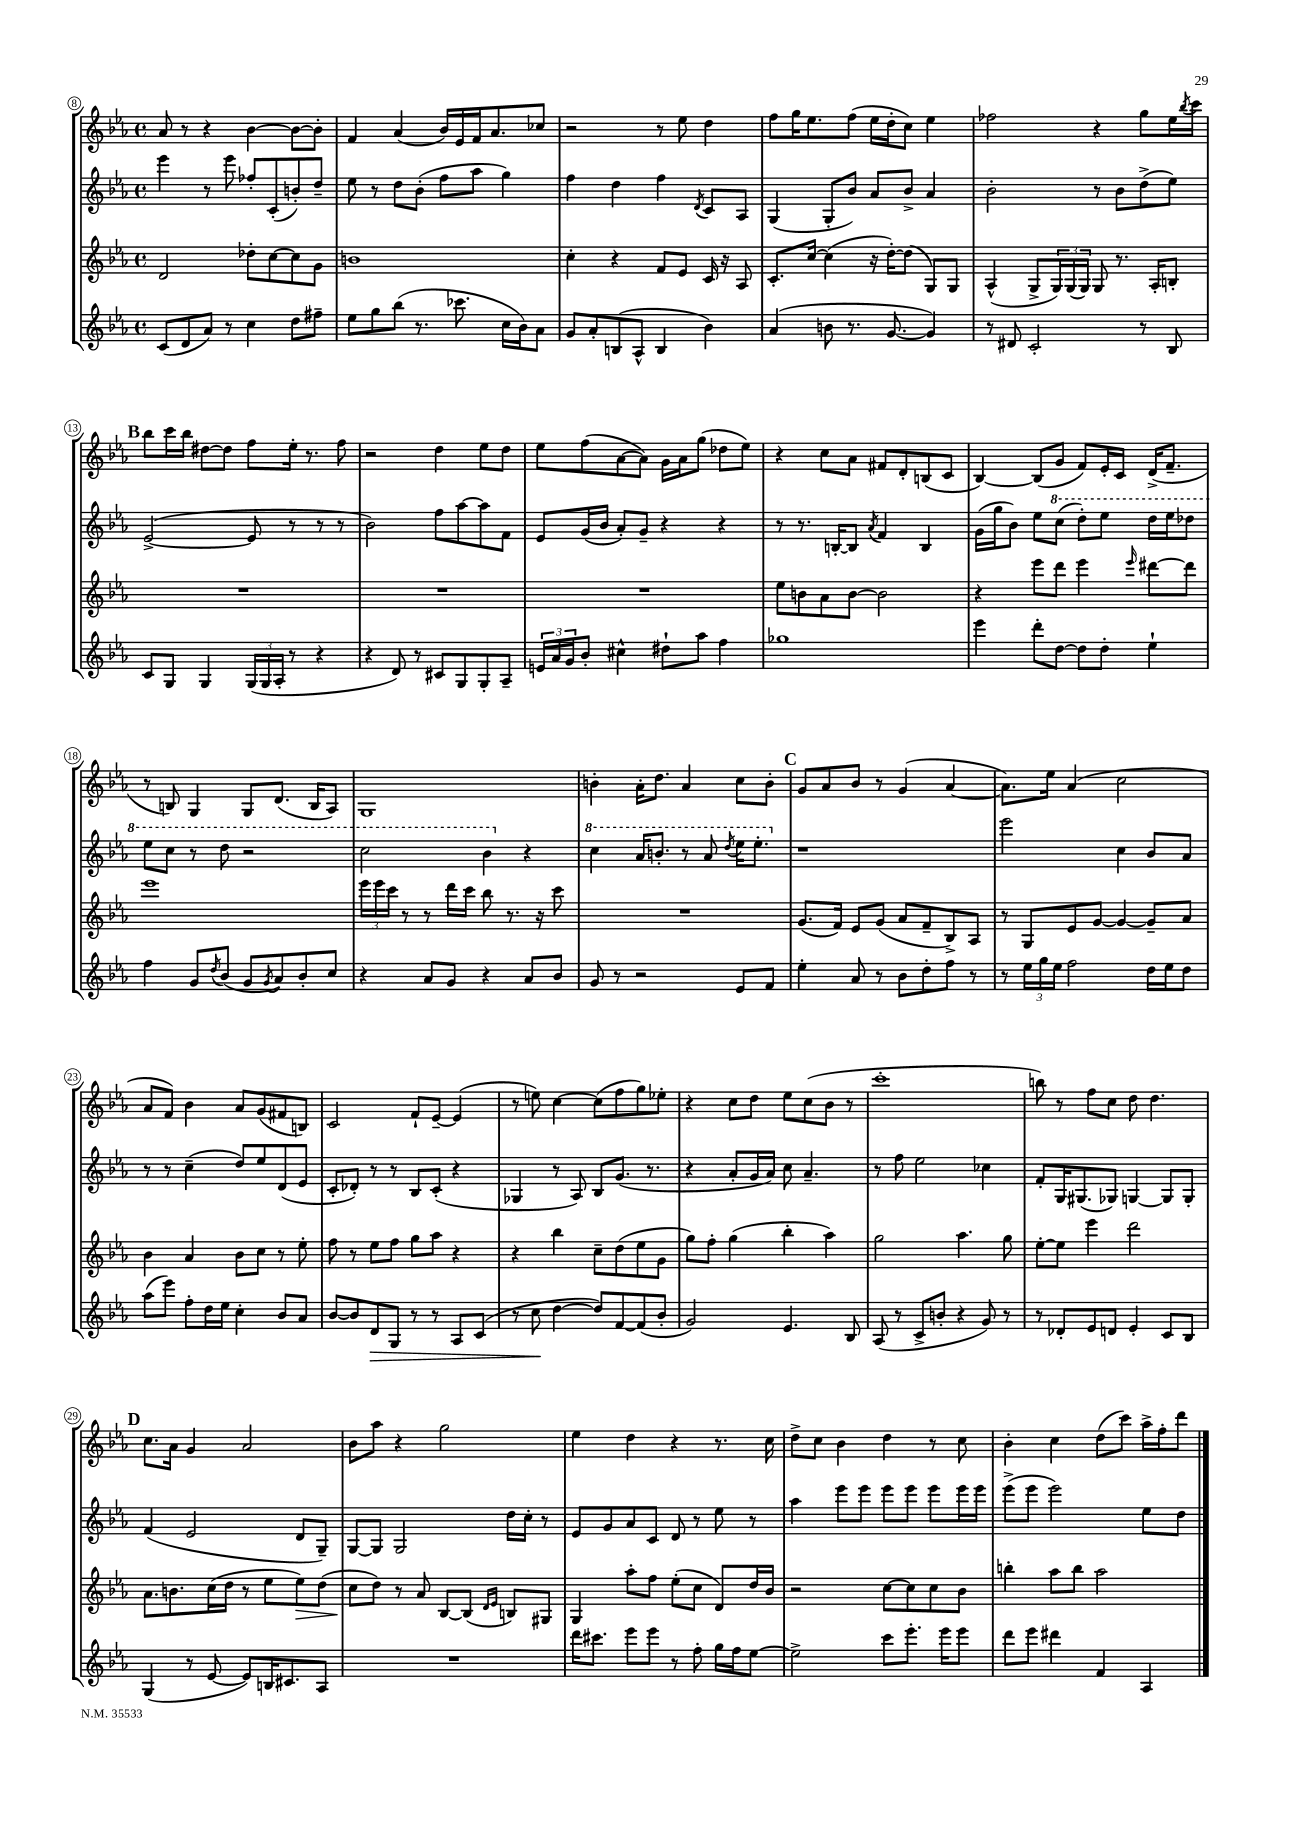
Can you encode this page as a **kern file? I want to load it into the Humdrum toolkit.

**kern	**kern	**kern	**kern
*staff4	*staff3	*staff2	*staff1
*clefG2	*clefG2	*clefG2	*clefG2
*k[b-e-a-]	*k[b-e-a-]	*k[b-e-a-]	*k[b-e-a-]
*M4/4	*M4/4	*M4/4	*M4/4
*met(c)	*met(c)	*met(c)	*met(c)
(8c	2d	4eee-	8a-
8d	.	.	8r
8a-)	.	8r	4r
8r	.	8eee-	.
4cc	8dd-'	8ff-'	[4b-
.	[8cc	(8c'	.
8dd	8cc]	8b')	8b-_
8ff#~	8g	8dd~	8b-']
=	=	=	=
8ee-	1b	8ee-	4f
8gg	.	8r	.
(8bb-	.	8dd	(4a-
8.r	.	(8b-'	.
.	.	8ff	16b-)
8.ccc-	.	.	16e-
.	.	8aa-	16f
.	.	.	8.a-
16cc	.	4gg)	.
16b-)	.	.	.
8a-	.	.	8cc-
=	=	=	=
8g	4cc'	4ff	2r
8a-'	.	.	.
(8B	4r	4dd	.
8A-^^	.	.	.
4B	8f	4ff	8r
.	8e-	.	8ee-
.	.	8qd	.
4b-)	16c	8c	4dd
.	16r	.	.
.	8A-	8A-	.
=	=	=	=
(4a-	8.c'	(4G	8ff
.	.	.	16gg
.	[16cc	.	8.ee-
8b	(4cc]	8G'	.
8.r	.	8b-)	(8ff
.	16r	8a-	16ee-
[8.g	[16dd')	.	16dd'
.	(8dd]	8b-^	8cc)
4g])	8G)	4a-	4ee-
.	8G	.	.
=	=	=	=
8r	(4A-^^	2b-'	2ff-
8d#	.	.	.
2c'	8G^	.	.
.	24G)	.	.
.	(24G	.	.
.	24G)	.	.
.	8G	8r	4r
.	8.r	8b-	.
8r	.	(8dd^	8gg
.	16A-'	.	.
8B-	8B'	8ee-)	16ee-
.	.	.	8qbb-
.	.	.	16ccc
=	=	=	=
8c	1r	([2e-^	8bb-
8G	.	.	16ccc
.	.	.	16bb-
4G	.	.	[8dd#
.	.	.	8dd#]
(24G	.	8e-]	8ff
24G	.	.	.
24A-'	.	.	.
8r	.	8r	16ee-'
.	.	.	8.r
4r	.	8r	.
.	.	8r	8ff
=	=	=	=
4r	1r	2b-)	2r
8d)	.	.	.
8r	.	.	.
8c#	.	8ff	4dd
8G	.	[8aa-	.
8G'	.	8aa-]	8ee-
8A-~	.	8f	8dd
=	=	=	=
24e	1r	8e-	8ee-
24a-	.	.	.
24g	.	.	.
8b-'	.	(16g	(8ff
.	.	16b-	.
4cc#^^	.	8a-')	[8a-
.	.	8g~	8a-])
8dd#`	.	4r	16g
.	.	.	16a-
8aa-	.	.	(8gg
4ff	.	4r	8dd-
.	.	.	8ee-)
=	=	=	=
1gg-	8ee-	8r	4r
.	8b	8.r	.
.	8a-	.	8cc
.	.	[16B'	.
.	[8b	8B]	8a-
.	.	8qa-	.
.	2b]	4f	8f#
.	.	.	8d'
.	.	4B	(8B
.	.	.	8c
=	=	=	=
4eee-	4r	(16g	[4B-)
.	.	16gg	.
.	.	8b-)	.
8ddd'	8eee-	8ee-	(8B-]
[8dd	8ddd	(8ccc	8g
8dd]	4eee-	8ddd')	8f)
8dd'	.	8eee-	16e-'
.	.	.	16c
.	16qqeee-	.	.
4ee-`	[8ddd#	16ddd	(16d^
.	.	16eee-	8.f~
.	8ddd#]	8ddd-	.
=	=	=	=
4ff	1eee-	8eee-	8r
.	.	8ccc	8B)
8g	.	8r	4G
8qdd	.	.	.
(8b-	.	8ddd	.
8g	.	2r	8G
8qg	.	.	.
8a-)	.	.	(8.d
8b-'	.	.	.
.	.	.	16B
8cc	.	.	8A-)
=	=	=	=
4r	24eee-	2ccc	1G
.	24eee-	.	.
.	24ccc	.	.
.	8r	.	.
8a-	8r	.	.
8g	16ddd	.	.
.	16ccc	.	.
4r	8bb-	4bb-	.
.	8.r	.	.
8a-	.	4r	.
.	16r	.	.
8b-	8ccc	.	.
=	=	=	=
8g	1r	4ccc	4b'
8r	.	.	.
2r	.	16aa-	16a-'
.	.	8.bb'	8.dd
.	.	8r	4a-
.	.	8aa-	.
.	.	8qddd	.
8e-	.	16eee-	8cc
.	.	8.eee-'	.
8f	.	.	8b'
=	=	=	=
4ee-'	(8.g	1r	8g
.	.	.	8a-
.	16f)	.	.
8a-	8e-	.	8b-
8r	(8g	.	8r
8b-	8a-	.	(4g
8dd'	8f~	.	.
8ff	8B-^)	.	[4a-
8r	8A-	.	.
=	=	=	=
8r	8r	2eee-	8.a-])
24ee-	8G	.	.
24gg	.	.	.
.	.	.	16ee-
24ee-	.	.	.
2ff	8e-	.	(4a-
.	[8g	.	.
.	4g_	4cc	2cc
16dd	8g~]	8b-	.
16ee-	.	.	.
8dd	8a-	8a-	.
=	=	=	=
(8aa-	4b-	8r	8a-
8eee-)	.	8r	8f)
8ff'	4a-	(4cc~	4b-
16dd	.	.	.
16ee-	.	.	.
4cc'	8b-	8dd)	8a-
.	8cc	8ee-	(8g
8b-	8r	(8d	8f#
8a-	8ee-'	8e-	8B)
=	=	=	=
[8b-	8ff	8c'	2c
8b-]	8r	8d-')	.
8d	8ee-	8r	.
8G	8ff	8r	.
8r	8gg	8B-	8f`
8r	8aa-	(8c'	[8e-~
8A-	4r	4r	(4e-]
(8c	.	.	.
=	=	=	=
8r	4r	4G-	8r
8cc	.	.	8ee)
[4dd	4bb-	8r	[4cc
.	.	8A-)	.
8dd])	8cc~	8B-	(8cc]
[8f	(8dd	(8.g	8ff
(8f]	8ee-	.	8gg)
.	.	8.r	.
8b-'	8g	.	8ee-'
=	=	=	=
2g)	8gg)	4r	4r
.	8ff'	.	.
.	(4gg	8a-'	8cc
.	.	16g	8dd
.	.	16a-)	.
4.e-	4bb-'	8cc	8ee-
.	.	4.a-~	(8cc
.	4aa-)	.	8b-
8B-	.	.	8r
=	=	=	=
(8A-	2gg	8r	1ccc'
8r	.	8ff	.
8c^	.	2ee-	.
8b'	.	.	.
4r	4.aa-	.	.
8g)	.	4cc-	.
8r	8gg	.	.
=	=	=	=
8r	[8ee-'	8f'	8bb)
8d-'	8ee-]	16G	8r
.	.	(8.G#	.
8e-	4eee-	.	8ff
8d	.	8G-)	8cc
4e-'	2ddd	[4G	8dd
.	.	.	4.dd
8c	.	8G]	.
8B-	.	8G'	.
=	=	=	=
(4G	8.a-	(4f	8.cc
.	8.b	.	16a-
8r	.	2e-	4g
[8e-	(16cc	.	.
.	16dd	.	.
8e-])	8r	.	2a-
16B	8ee-	.	.
8.c#	.	.	.
.	8ee-)	8d	.
8A-	(8dd	8G~)	.
=	=	=	=
1r	8cc	[8G	8b-
.	8dd)	8G]	8aa-
.	8r	2G	4r
.	8a-	.	.
.	[8B-	.	2gg
.	(8B-]	.	.
.	16qqd	.	.
.	16qqe-	.	.
.	8B)	16dd	.
.	.	16cc'	.
.	8G#	8r	.
=	=	=	=
16ddd	4G	8e-	4ee-
8.ccc#	.	.	.
.	.	8g	.
8eee-	8aa-'	8a-	4dd
8eee-	8ff	8c	.
8r	(8ee-'	8d	4r
8ff'	8cc	8r	.
16gg	8d)	8ee-	8.r
16ff	.	.	.
[8ee-	16dd	8r	.
.	16b-	.	16cc
=	=	=	=
2ee-^]	2r	4aa-	8dd^
.	.	.	8cc
.	.	8eee-	4b-
.	.	8eee-	.
8ccc	[8cc	8eee-	4dd
8.eee-'	8cc]	8eee-	.
.	8cc	8eee-	8r
16eee-	.	.	.
8eee-	8b-	16eee-	8cc
.	.	16eee-	.
=	=	=	=
8ddd	4bb'	(8eee-^	4b-'
8eee-	.	8eee-	.
4ddd#	8aa-	2eee-)	4cc
.	8bb	.	.
4f	2aa-	.	(8dd
.	.	.	8ccc)
4A-	.	8ee-	16aa-^
.	.	.	16ff'
.	.	8dd	8ddd
==	==	==	==
*-	*-	*-	*-
